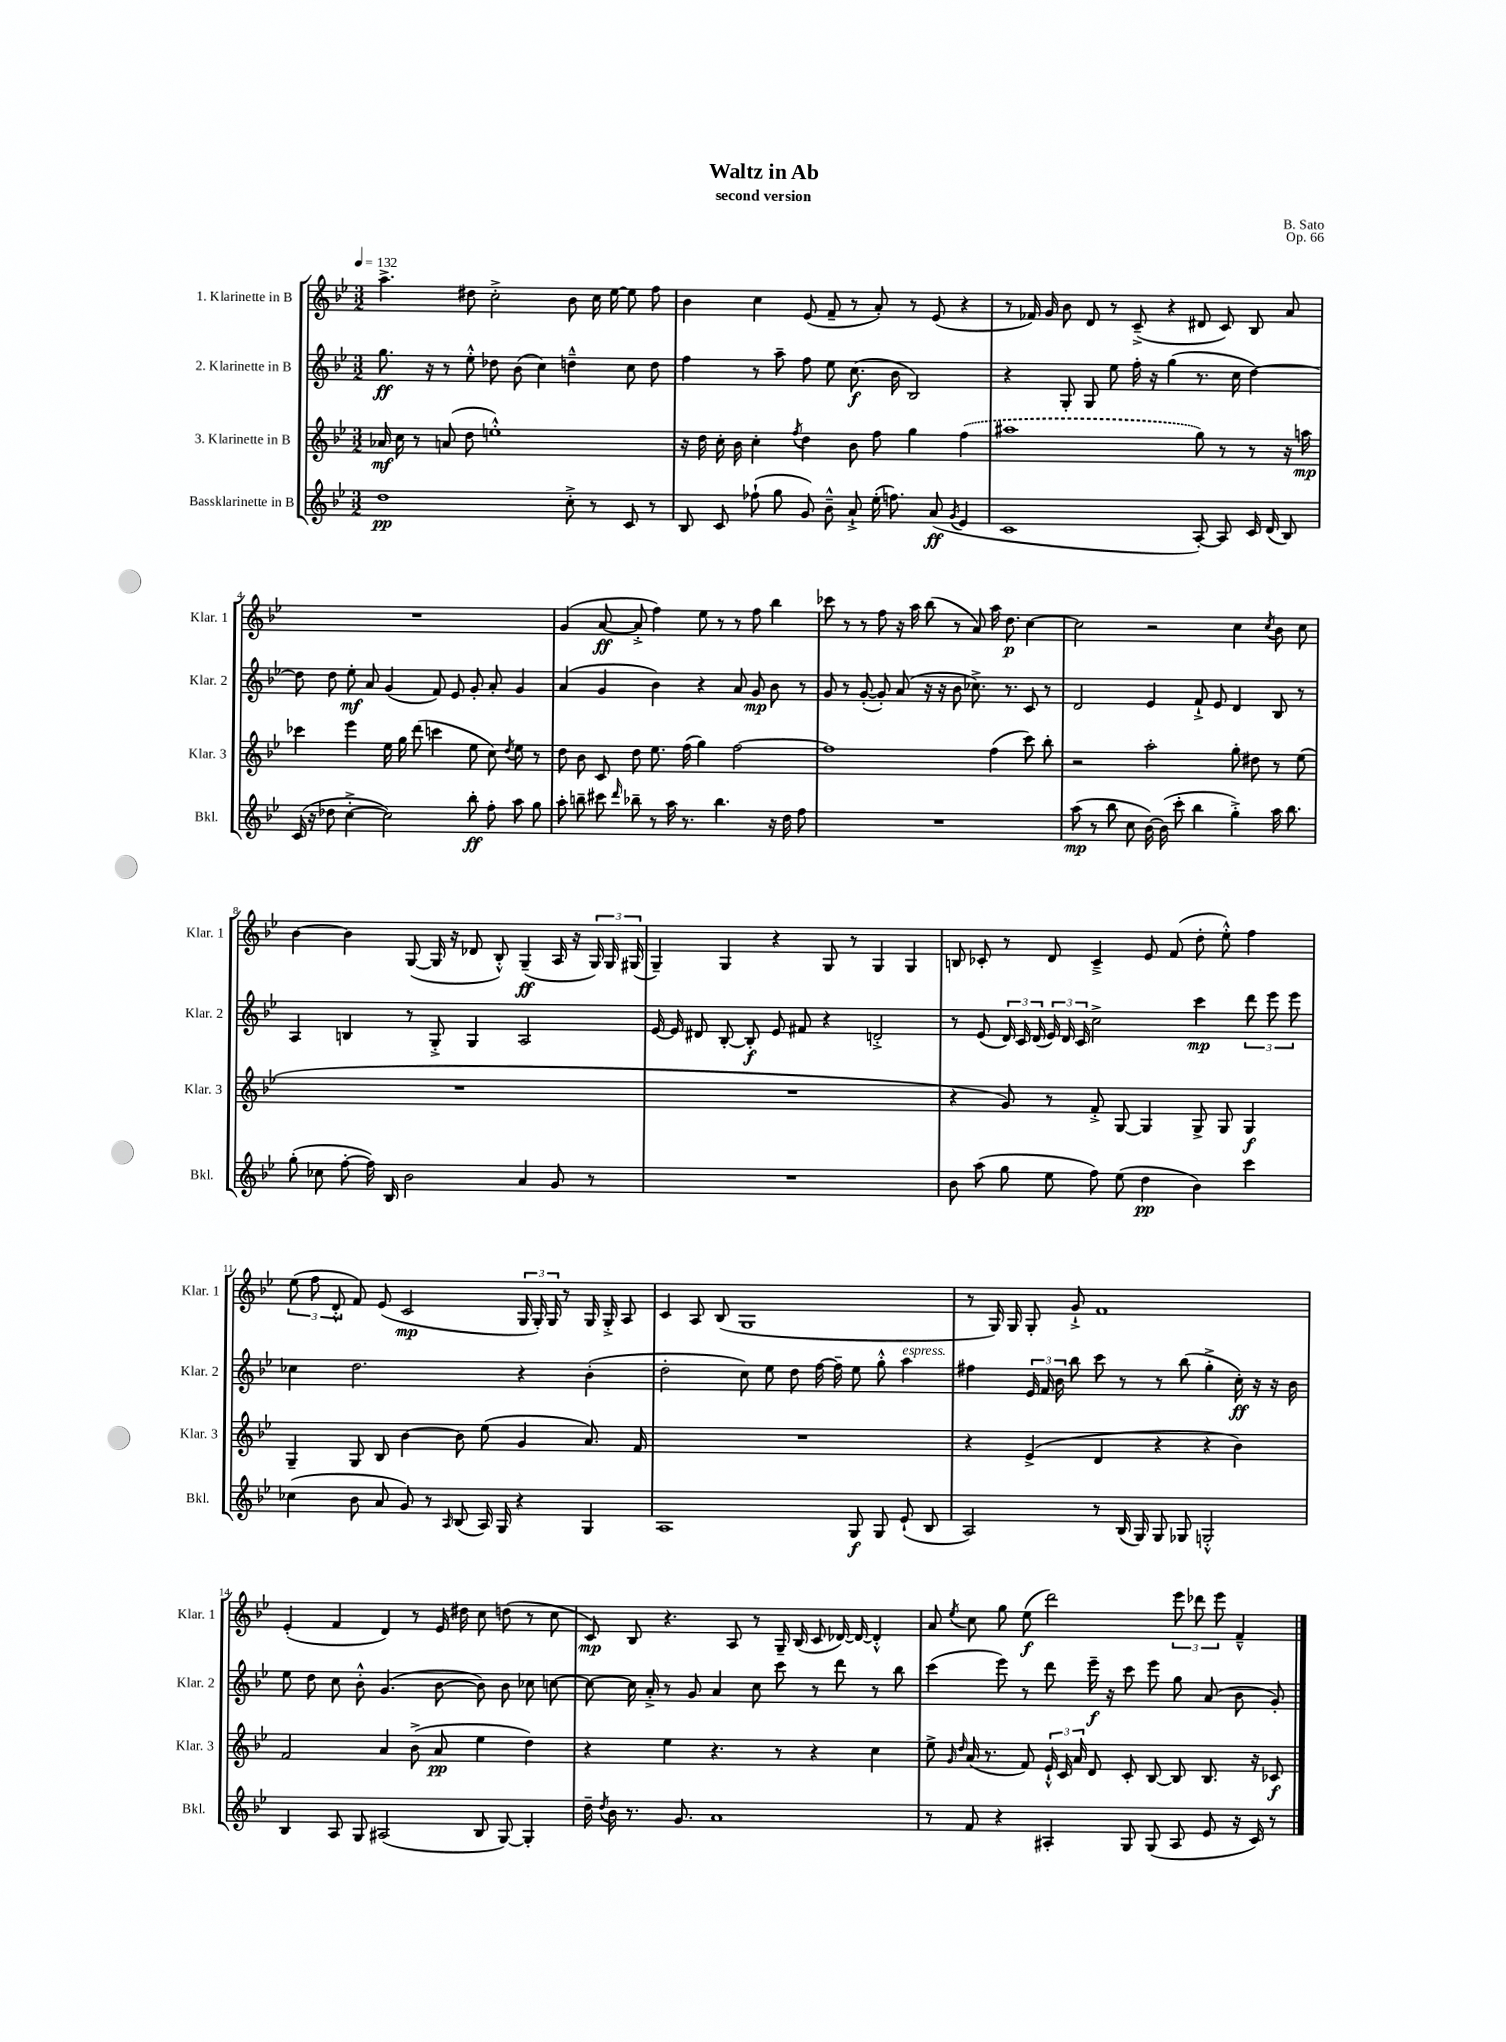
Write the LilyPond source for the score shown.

\header { title = "Waltz in Ab" composer = "B. Sato" subtitle = "second version" opus = "Op. 66" }
<<
\new StaffGroup <<
\new Staff = "s0" \with { instrumentName = "1. Klarinette in B" shortInstrumentName = "Klar. 1" } {
    \clef treble \key bes \major \numericTimeSignature \time 3/2 \tempo 4 = 132
    \autoBeamOff a''4.-> dis''8 c''2-.-> bes'8 c''16 ees''16~ ees''8 f''8 |
    bes'4 c''4 ees'8( f'8-- r8 a'8-.) r8 ees'8( r4 |
    r8 fes'16) g'16 bes'8 d'8 r8 c'8--->( r4 dis'8 c'8) bes8 a'8 |
    R1. |
    g'4( a'8~\ff a'8-.-> f''4) ees''8 r8 r8 f''8 bes''4 |
    ces'''8 r8 r8 f''8 r16 a''16 bes''8( r8 a'8) a''16 d''8.\p c''4~ |
    c''2 r2 c''4 \acciaccatura { c''8 } bes'8 c''8 |
    bes'4~ bes'4 g8~( g16 r16 des'8 bes8-.-^) g4--\ff( a16 r16 \tuplet 3/2 { g16) g16 gis16( } |
    g4--) g4 r4 g8 r8 g4 g4 |
    b8 ces'8-. r8 d'8 ces'4---> ees'8 f'8( d''8-. ees''8-.-^) f''4 |
    \tuplet 3/2 { ees''8( f''8 d'8-.-^ } f'8) ees'8( c'2\mp \tuplet 3/2 { g16 g16-.) g16 } r8 g16 g16-.-> a8 |
    c'4 a8 bes8( g1 |
    r8 g16) g16 g8-. g'8-!-> f'1 |
    ees'4-.( f'4 d'4) r8 ees'16 dis''16 c''8 d''8( r8 c''8 |
    c'8\mp) bes8 r4. a8 r8 g16-- bes16( c'8 des'16~) des'16~ des'4-.-^ |
    a'8 \acciaccatura { ees''8 } c''8 g''8 ees''8\f( d'''2) \tuplet 3/2 { ees'''8 des'''8 ees'''8 } f'4---^ \bar "|." |
}
\new Staff = "s1" \with { instrumentName = "2. Klarinette in B" shortInstrumentName = "Klar. 2" } {
    \clef treble \key bes \major \numericTimeSignature \time 3/2
    \autoBeamOff g''8.\ff r16 r8 ees''8-.-^ des''8 bes'8( c''4) d''4---^ c''8 d''8 |
    f''4 r8 a''8-- f''8 ees''8 c''8.\f( bes'16 bes2) |
    r4 g8-. g8 ees''8 f''16-. r16 g''4( r8. c''16 d''4~) |
    d''8 d''8 ees''8-.\mf a'8 g'4( f'8) ees'8 g'8-. a'8-. g'4 |
    a'4( g'4 bes'4) r4 a'8 g'8\mp bes'8 r8 |
    g'8 r8 g'8~-.( g'8-.) a'8( r16 r16 bes'8 ces''8.->) r8. c'8 r8 |
    d'2 ees'4 f'8-!-> ees'8 d'4 bes8 r8 |
    a4 b4 r8 g8-.-> g4 a2 |
    ees'16~ ees'16 dis'8 bes8~-. bes8-.\f ees'8 fis'8 r4 d'2-.-> |
    r8 ees'8( \tuplet 3/2 { d'16) c'16 d'16( } \tuplet 3/2 { ees'16) d'16 c'16 } c''2-> c'''4\mp \tuplet 3/2 { d'''8 ees'''8 ees'''8 } |
    ces''4 d''2. r4 bes'4-.( |
    d''2-. c''8) ees''8 d''8 f''16~ f''16-- ees''8 g''8-.-^ a''4^\markup { \italic "espress." } |
    fis''4 \tuplet 3/2 { ees'16 f'16 bes'16 } bes''8 c'''8 r8 r8 bes''8( g''4-.-> c''16-.\ff) r16 r16 bes'16 |
    ees''8 d''8 c''8 bes'8-.-^ g'4.( bes'8~ bes'8) bes'8 ces''8 c''8~ |
    c''8~ c''16 a'16-.-> r8 g'8 a'4 c''8 c'''8 r8 d'''8 r8 bes''8 |
    c'''4( ees'''8) r8 d'''8 ees'''16--\f r16 c'''8 ees'''8 g''8 a'8( bes'8 g'8-.) \bar "|." |
}
\new Staff = "s2" \with { instrumentName = "3. Klarinette in B" shortInstrumentName = "Klar. 3" } {
    \clef treble \key bes \major \numericTimeSignature \time 3/2
    \autoBeamOff aes'16\mf c''16 r8 a'8( d''8 e''1-.-^) |
    r16 d''16 c''16-. bes'16 c''4-. \acciaccatura { f''8 } d''4 bes'8 f''8 g''4 \once \slurDashed f''4( |
    ais''1 g''8) r8 r8 r16 a''16\mp |
    ces'''4 ees'''4 ees''16 g''16 d'''8( c'''4 ees''8 c''8) \acciaccatura { d''8 } ees''8 r8 |
    d''8 bes'8 c'8 d''8 ees''8. f''16( g''4) f''2~ |
    f''1 f''4( c'''8) bes''8-. |
    r2 a''2-. g''8-. dis''8 r8 ees''8( |
    R1. |
    R1. |
    r4 g'8) r8 f'8-.-> g8~ g4 g8-> g8 g4\f |
    g4-- g8 bes8 bes'4~ bes'8 ees''8( g'4 a'8.) f'16 |
    R1. |
    r4 ees'4->( d'4 r4 r4 bes'4) |
    f'2 a'4 bes'8->( a'8\pp ees''4 d''4) |
    r4 ees''4 r4. r8 r4 c''4 |
    ees''8-> \grace { g'16 d''16 } a'16( r8. f'8) \tuplet 3/2 { ees'16-!-^ c'16 a'16 } d'8 c'8-. bes8~ bes8 bes8. r16 ces'8\f \bar "|." |
}
\new Staff = "s3" \with { instrumentName = "Bassklarinette in B" shortInstrumentName = "Bkl." } {
    \clef treble \key bes \major \numericTimeSignature \time 3/2
    \autoBeamOff d''1\pp c''8-.-> r8 c'8 r8 |
    bes8 c'8 fes''8-!( g''8 g'8) bes'8---^ a'8-!-> ees''16-.( f''8.) a'8\ff( \acciaccatura { g'8 } ees'4 |
    c'1 a8~-.) a8 c'16 d'16( bes8) |
    c'16( r16 des''8 c''4~-.-> c''2) bes''8-.\ff f''8-. a''8 g''8 |
    a''8-. b''8-- cis'''8 \grace { d'''16 } bes''8-- r8 a''16 r8. bes''4. r16 d''16 f''8 |
    R1. |
    a''8\mp( r8 bes''8 c''8 bes'16~) bes'16( c'''8-. bes''4 g''4-.->) a''16 bes''8. |
    g''8-.( ces''8 f''8~-. f''16) bes16 bes'2 a'4 g'8 r8 |
    R1. |
    bes'8 a''8( g''8 ees''8 f''8) ees''8( d''4\pp bes'4) c'''4 |
    ces''4( bes'8 a'8 g'8) r8 \grace { a16 } bes8( a16) g16 r4 g4 |
    a1 g8\f g8 ees'8-!( bes8 |
    a2) r8 bes16( g16) g8 ges8 g2-.-^ |
    bes4 a8 g8 ais2( bes8 g8~) g4-. |
    d''16-- \acciaccatura { d''8 } bes'16 r8. g'8. a'1 |
    r8 f'8 r4 ais4-. g8 g8( ais8 ees'8 r16 c'16) r8 \bar "|." |
}
>>
>>
